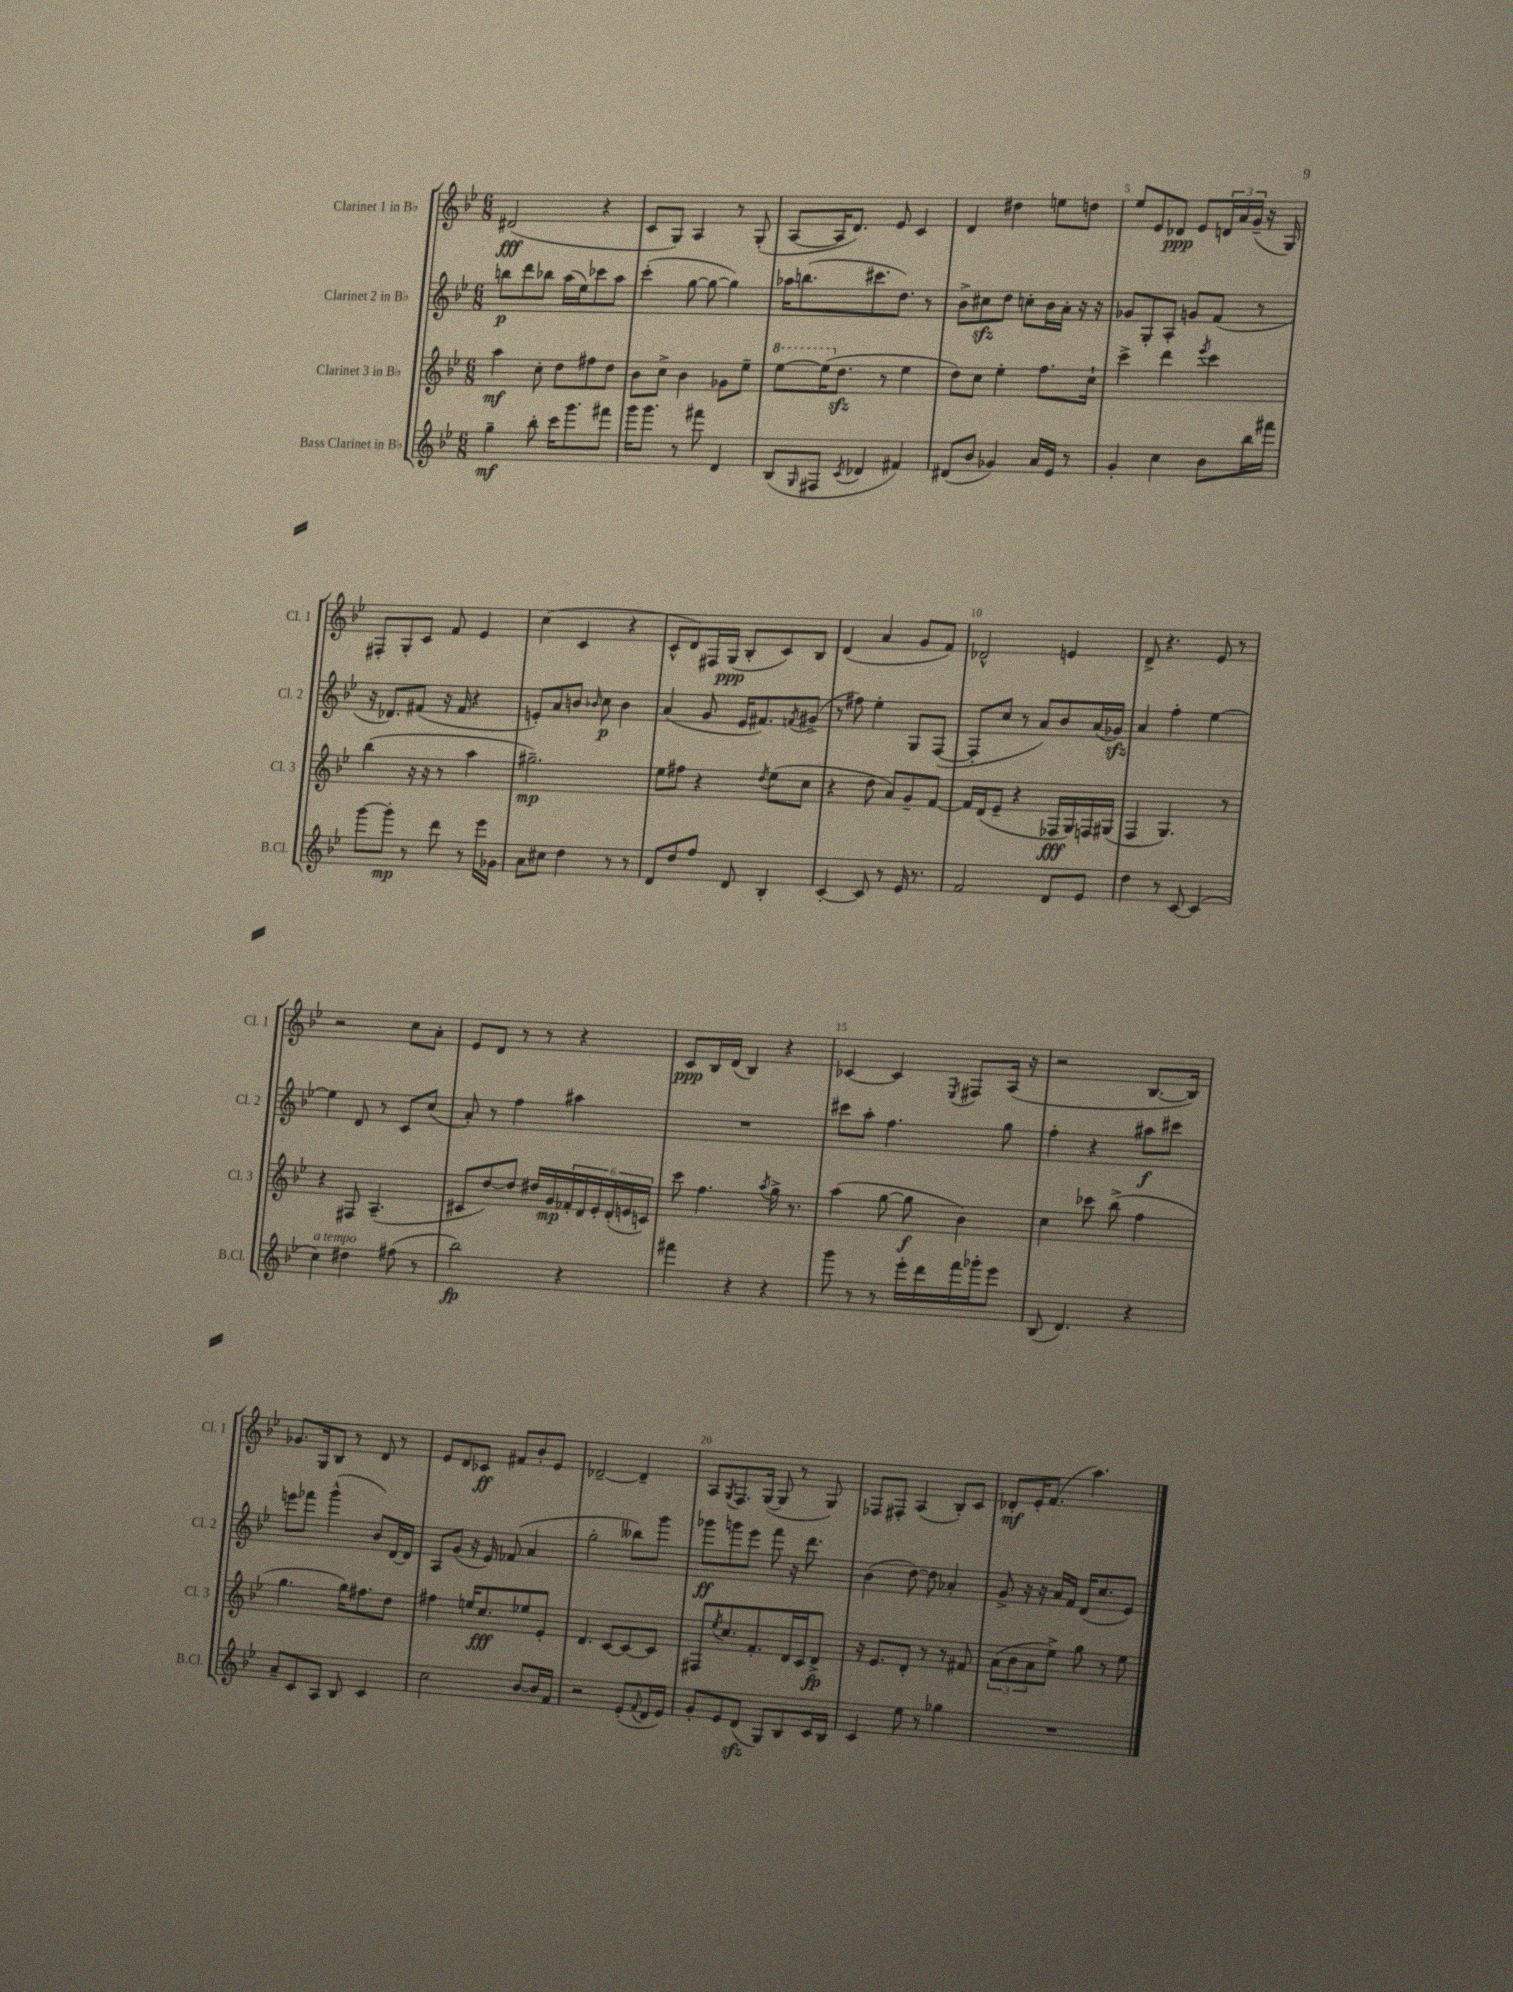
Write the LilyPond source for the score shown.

<<
\new StaffGroup <<
\new Staff = "s0" \with { instrumentName = "Clarinet 1 in Bb" shortInstrumentName = "Cl. 1" } {
    \clef treble \key bes \major \numericTimeSignature \time 6/8
    dis'2\fff( r4 |
    c'8 g8) a4 r8 g8-.( |
    a8~ a16 d'8.) ees'8 c'4 |
    d'4 dis''4 e''8 d''8 |
    ees''8 ees'8 des'8\ppp ees'8 \tuplet 3/2 { d'16 a'16 g'16--( } r16 g16) |
    fis8-. g8-. c'8 f'8 ees'4 |
    c''4( c'4 r4 |
    c'8-^ d'8) fis16 g16\ppp( bes8-. c'8) bes8 |
    d'4( a'4 g'8 f'8) |
    des'2-^ e'4 |
    d'8-> r4. ees'8 r8 |
    r2 c''8 a'8-. |
    ees'8 d'8 r8 r8 r4 |
    c'8\ppp bes16 d'16( bes4) r4 |
    ces'4~ ces'4 \acciaccatura { ees8 } fis8 a16( r16 |
    r2 bes8.~ bes16) |
    ges'8. g16 bes8 r8 d'8 r8 |
    ees'8 d'8 ces'8\ff fis'8 bes'8-. ees'8 |
    des'2~-- des'4-- |
    a8 \acciaccatura { g8 } f8. g16~( g8 r8 g8) |
    fes8 fis8-. a4( bes8-.) c'8 |
    des'8-.\mf ees'16-. f'8.( a''4.) \bar "|." |
}
\new Staff = "s1" \with { instrumentName = "Clarinet 2 in Bb" shortInstrumentName = "Cl. 2" } {
    \clef treble \key bes \major \numericTimeSignature \time 6/8
    b''8\p d'''8 bes''8 a''16( ees''16) ces'''8 a''8 |
    c'''4-.( g''8~ g''8~ g''4) |
    aes''16 b''8.( cis'''8. d''8.) r8 |
    bes'8-> cis''8\sfz d''8 c''8-. bes'16 a'16-. r16 r16 |
    ges'8 g8-. a8-. g'8 f'8( r8 |
    r16 des'8.) fis'8( r16 fis'16 r4 |
    e'8-.) a'8 b'8 \grace { bes'16 } c''8\p bes'4 |
    a'4( g'8 ees'16 fis'8.) \acciaccatura { f'8 } gis'8->( |
    r8 fis''8) ees''4-. g8 f8~( |
    f8-. c''8 r8 a'8) bes'8 a'16( ges'16\sfz) |
    a'4 f''4-. ees''4~ |
    ees''4 d'8 r8 c'8 c''8( |
    a'8-.) r8 f''4 ais''4 |
    R2. |
    cis'''8 a''8-. f''4. g''8 |
    f''4-. r4 ais''8\f cis'''8 |
    e'''8 fes'''8 g'''4-^( bes'8) d'16~ d'16 |
    a8 g'8( r16 ees'16) fes'8( a'4 |
    g''2-. beses''8) g'''8 |
    ges'''8\ff g'''8 ees'''8 f'''8 r16 d'''8. |
    bes'4( d''8~) d''8 aes'4-. |
    g'8-> r16 r16 a'16 f'16 d'16( c''8. ees'8) \bar "|." |
}
\new Staff = "s2" \with { instrumentName = "Clarinet 3 in Bb" shortInstrumentName = "Cl. 3" } {
    \clef treble \key bes \major \numericTimeSignature \time 6/8
    a''4\mf c''8-. d''8 fis''8 d''8 |
    bes'8 c''8-> bes'4 ges'8 ees''8-- |
    \ottava #1 ees'''8~ ees'''16( \ottava #0 d''8.\sfz r8 ees''4 |
    d''8) c''8 ees''4-. f''8. c''16-! |
    c'''4-> d'''4 \acciaccatura { ees'''8 } c'''4 |
    bes''4( r16 r16 r8 a''4 |
    gis''2.--\mp) |
    ees''8 fis''8 r4 \acciaccatura { d''8 } ees''8( c''8 |
    r4 d''8 a'8) g'8-- f'8~ |
    f'16 d'16( ees'8-- r4 fes16\fff g16) f16 gis16( |
    f4 g4.) r8 |
    r4 fis8 a4.--( |
    cis'8 d''8~) d''8 dis''16 g'16\mp \tuplet 6/4 { fes'16-. d'16 ees'16-. d'16-.( e'16 c'16) } |
    c'''8 f''4. \acciaccatura { a''8 } g''16-> r8. |
    a''4( g''8~ g''8\f bes'4) |
    c''4 ces'''8 bes''8->( f''4 |
    g''4. g''16) fis''8. d''8 |
    fis''4 e''16 c''8.\fff ees''8 ees'8-. |
    d'4. c'8~ c'8~ c'8 |
    fis8 \acciaccatura { ees''8 } c''8. f'8.-. d'16 c'16 d'8->\fp |
    r16 ees'8. d'8-. r8 r8 fis'8 |
    \tuplet 3/2 { a'8( bes'8 a'8 } ees''8->) g''8 r8 ees''8 \bar "|." |
}
\new Staff = "s3" \with { instrumentName = "Bass Clarinet in Bb" shortInstrumentName = "B.Cl." } {
    \clef treble \key bes \major \numericTimeSignature \time 6/8
    g''4--\mf bes''8-. c'''16 g'''8. fis'''8 |
    g'''16 g'''8. r8 fis'''8 d'4 |
    bes8( \grace { g16 } fis8 \acciaccatura { c'8 } des'4 fis'4) |
    dis'8( bes'8 ges'4) a'16 ees'16 r8 |
    g'4-. c''4 bes'8 bes''16 fis'''16 |
    g'''8~ g'''8-.\mp r8 d'''8 r8 ees'''16 ges'16 |
    a'8 cis''8 d''4 r8 r8 |
    d'8 d''8 f''8 d'8 bes4-. |
    c'4~-. c'8 r8 ees'16 r8. |
    f'2 d'8 ees'8 |
    d''4 r8 c'8~ c'4( |
    c''4^\markup { \italic "a tempo" }) dis''4 fis''8( r8 |
    bes''2\fp) r4 |
    fis'''4 r4 r4 |
    g'''8 r8 r8 ees'''16-. d'''16 f'''16 ges'''16-. ees'''8 |
    bes8( d'4.) r4 |
    a'8-- c'8 a8 bes8 c'4 |
    c''2 bes'8~ bes'16 f'16 |
    r2 ees'8-.( \appoggiatura { f'8 } d'16 ees'16) |
    g'8-. ees'8 d'8\sfz( g8) bes8 c'16 bes16 |
    c'4 ees''8 r8 ges''4 |
    R2. \bar "|." |
}
>>
>>
\layout { \context { \Score \override BarNumber.break-visibility = ##(#f #t #t) barNumberVisibility = #(every-nth-bar-number-visible 5) } }
